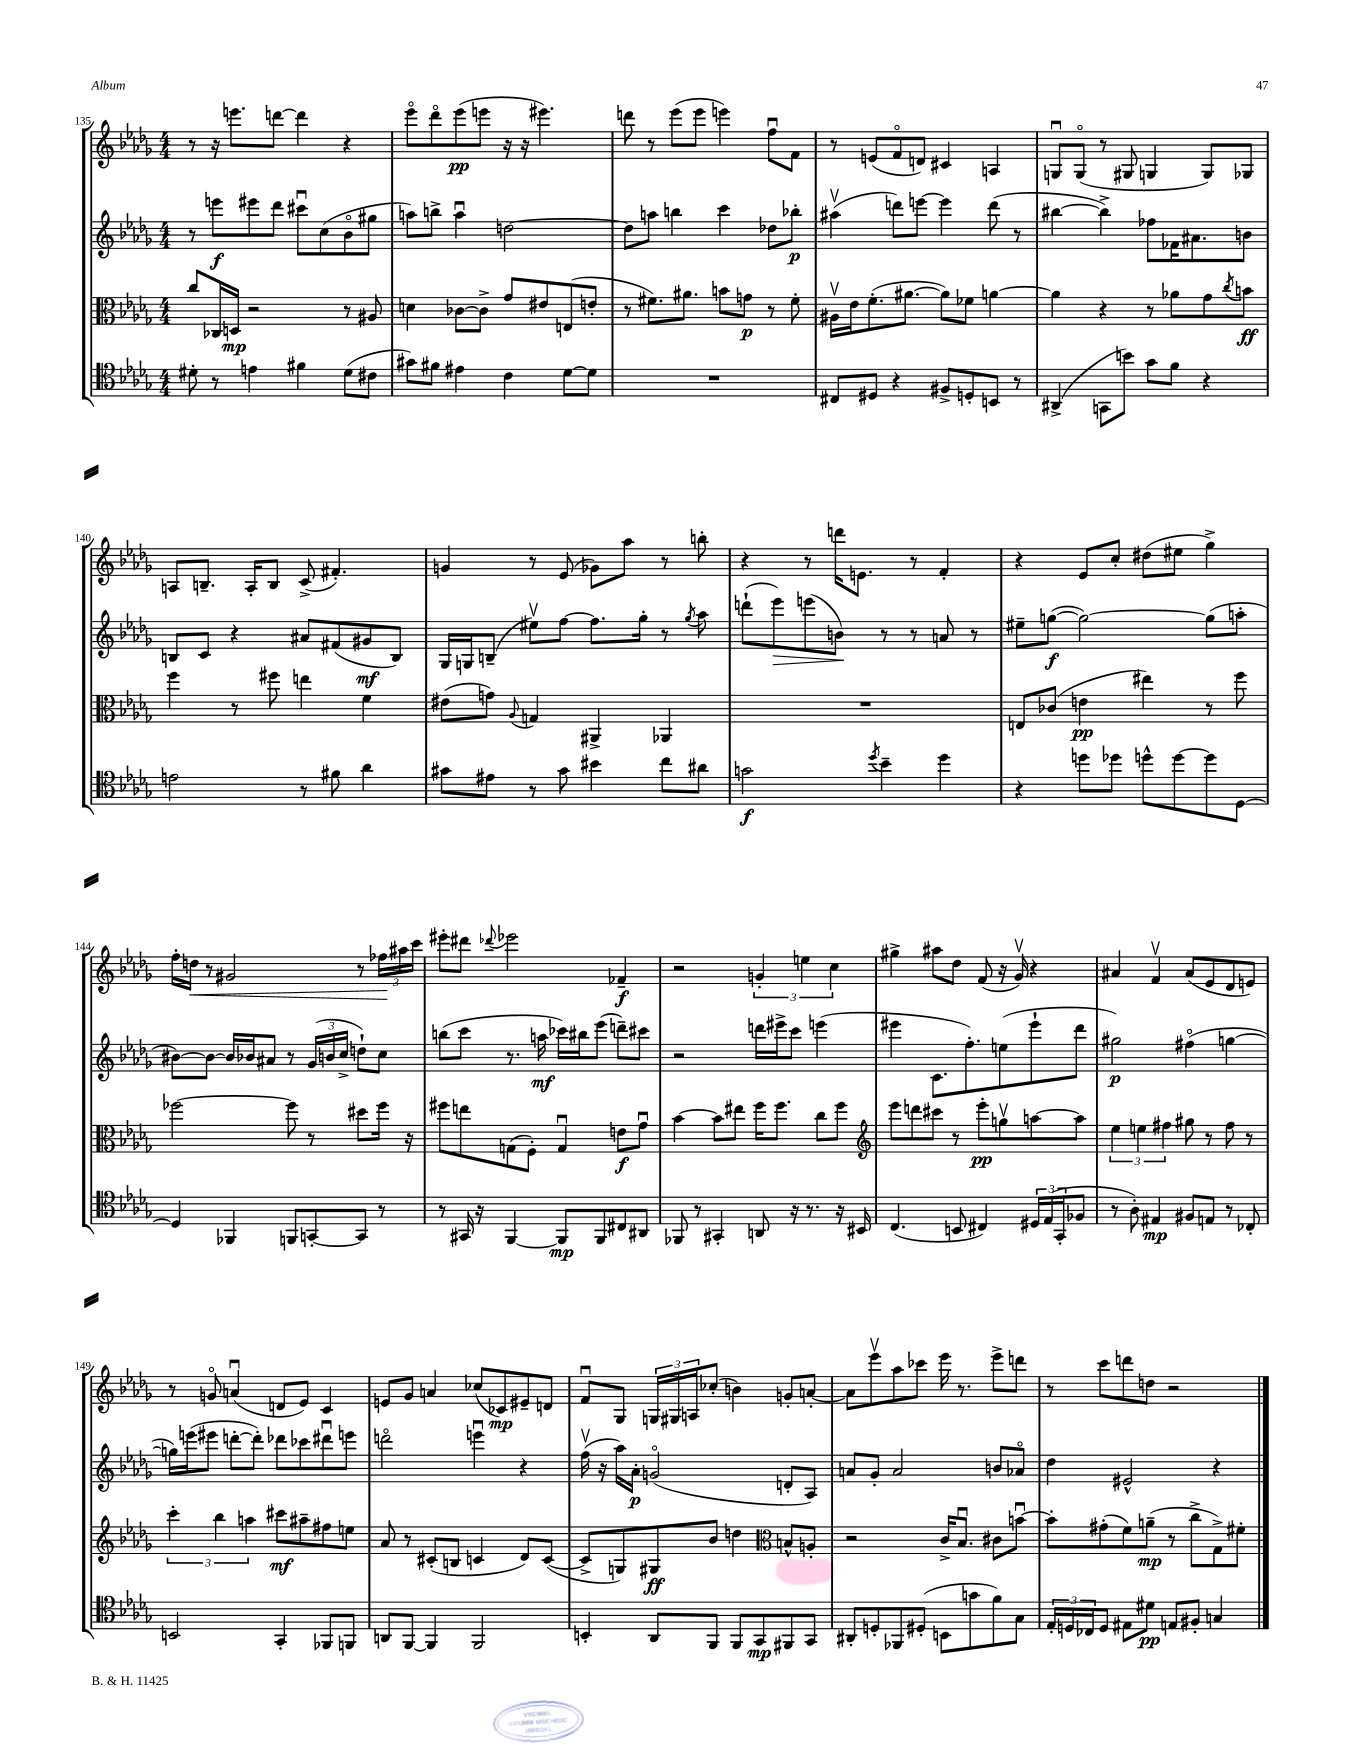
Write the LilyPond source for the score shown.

<<
\new StaffGroup <<
\new Staff = "s0" {
    \clef treble \key des \major \numericTimeSignature \time 4/4
    r8 r16 e'''8. d'''8~ d'''4 r4 |
    ees'''8\flageolet des'''8\flageolet ees'''8\pp( e'''8 r16 r16 eis'''4.) |
    d'''8 r8 ees'''8( ees'''8 e'''4) f''8\downbow f'8 |
    r8 e'8( f'8\flageolet d'8) cis'4 a4 |
    g8\downbow g8\flageolet( r8 gis8 g4 g8) ges8 |
    a8 b8.-- a16-. b8 c'8->( fis'4.-.) |
    g'4 r8 ees'8( ges'8) aes''8 r8 b''8-. |
    r4 r8 d'''16 e'8. r8 f'4-. |
    r4 ees'8 c''8-. dis''8( eis''8 ges''4->) |
    f''16-. d''16\< r8 gis'2 r8 \tuplet 3/2 { fes''16\! ais''16 c'''16 } |
    eis'''8-. dis'''8 \appoggiatura { des'''8 } ees'''2 fes'4--\f |
    r2 \tuplet 3/2 { g'4-. e''4 c''4 } |
    gis''4-> ais''8 des''8 f'8( r16 ges'16\upbow) r4 |
    ais'4 f'4\upbow ais'8( ees'8 des'8 e'8) |
    r8 g'8\flageolet a'4\downbow( d'8 ees'8) c'4 |
    e'8 ges'8 a'4 ces''8( ces'8\mp) eis'8-- d'8 |
    f'8\downbow ges8 \tuplet 3/2 { g16 gis16 a16 } ces''8-.( b'4) g'8-. a'8~-. |
    a'8 ees'''8\upbow aes''8 ces'''8 ees'''16 r8. ees'''8-> d'''8 |
    r8 c'''8 d'''8 d''8 r2 \bar "|." |
}
\new Staff = "s1" {
    \clef treble \key des \major \numericTimeSignature \time 4/4
    r8 e'''8\f eis'''8 des'''8 cis'''8\downbow c''8( bes'8\flageolet gis''8 |
    a''8) b''8-> a''4\downbow d''2~ |
    d''8 a''8 b''4 c'''4 des''8 bes''8-.\p |
    ais''4\upbow( d'''8) e'''8~ e'''4 d'''8( r8 |
    bis''4~ bis''4->) fes''8 fes'16 ais'8. b'8 |
    b8 c'8 r4 ais'8 fis'8( gis'8\mf b8) |
    ges16 g16 b8--( eis''8\upbow) f''8~ f''8. ges''16-. r8 \acciaccatura { ges''8 } aes''8 |
    d'''8-!( ees'''8\>) e'''8( b'8\!) r8 r8 a'8 r8 |
    eis''8-- g''8~\f( g''2~) g''8( a''8-. |
    bis'8~) bis'8~ bis'16 bes'16 ais'8 r8 \tuplet 3/2 { ges'16( b'16 c''16-> } d''8-!) c''8 |
    b''8( c'''8 r8. a''16\mf ces'''16) bis''16 ees'''8( d'''8--) cis'''8 |
    r2 d'''16 eis'''16-> c'''8 e'''4( |
    eis'''4 c'8. f''8.-.) e''8( eis'''8-! des'''8 |
    gis''2\p) fis''4\flageolet( g''4~ |
    g''16) e'''16( eis'''8 d'''8~-. d'''8-.) des'''8 ces'''8 dis'''8\downbow e'''8 |
    d'''2\flageolet e'''4\downbow r4 |
    f''16\upbow( r16 aes''16) aes'16-.\p g'2\flageolet( d'8-. aes8) |
    a'8 ges'8-. a'2 b'8 aes'8\flageolet |
    des''4 eis'2-^ r4 \bar "|." |
}
\new Staff = "s2" {
    \clef alto \key des \major \numericTimeSignature \time 4/4
    c''8 ces16 d16\mp r2 r8 ais8 |
    d'4 ces'8~ ces'8-> ges'8 eis'8 e8( e'8-. |
    r8 fis'8.) ais'8. b'8 g'8\p r8 fis'8-. |
    ais16\upbow ees'16 f'8.-.( ais'8.~ ais'8) fes'8 a'4~ |
    a'4 r4 r8 aes'8 ges'8 \acciaccatura { c''8 } b'8\ff |
    f''4 r8 fis''8 e''4 f'4 |
    eis'8( g'8) \appoggiatura { aes8 } g4 ais,4-> aes,4 |
    R1 |
    e8 ces'8( e'4\pp eis''4) r8 f''8 |
    fes''2~ fes''8 r8 dis''8 fes''16 r16 |
    fis''8 e''8 g8( f8-.) g4\downbow e'8\f ges'8\downbow |
    bes'4~ bes'8 eis''8 f''16 f''8. c''8 f''8 |
    \clef treble ees'''8 d'''8 cis'''8 r8 ees'''8-.\pp g''8\upbow a''8~ a''8 |
    \tuplet 3/2 { ees''4 e''4 fis''4 } gis''8 r8 fis''8 r8 |
    \tuplet 3/2 { c'''4-. bes''4 a''4 } cis'''8\mf ais''8-- fis''8 e''8 |
    aes'8 r8 cis'8-.( b8 c'4 des'8) c'8~( |
    c'8-> g8) gis8\ff bes'8 d''4 \clef alto b8-^ a8-. |
    r2 c'16-> bes8.\downbow cis'8 b'8~\downbow |
    b'8-. gis'8-.( f'8) a'8--\mp( r8 c''8-> ges8->) fis'8-. \bar "|." |
}
\new Staff = "s3" {
    \clef tenor \key des \major \numericTimeSignature \time 4/4
    dis'8-. r8 e'4 fis'4 dis'8( cis'8 |
    gis'8) fis'8 eis'4 c'4 des'8~ des'8 |
    R1 |
    cis8 dis8 r4 fis8-> d8-. b,8 r8 |
    ais,4->( g,8 b'8) ges'8 f'8 r4 |
    e'2 r8 fis'8 aes'4 |
    gis'8 eis'8 r8 gis'8 bis'4 c''8 ais'8 |
    g'2\f \acciaccatura { des''8 } bes'4-- des''4 |
    r4 d''8 des''8 d''8-^ d''8~ d''8 des8~ |
    des4 fes,4 f,8 g,8~-. g,8 r8 |
    r8 gis,16 r16 f,4~ f,8\mp f,8 cis8 ais,8 |
    fes,8 r8 gis,4-. a,8 r16 r8. r16 bis,16 |
    c4.( b,8 cis4) \tuplet 3/2 { dis16 ees16( ges,16-. } fes8 |
    r8 aes8-.) eis4\mp fis8 e8 r8 ces8-. |
    b,2 ges,4-. fes,8 f,8 |
    a,8 f,8~ f,4 f,2 |
    b,4-. aes,8 f,8 f,8 ges,8\mp fis,8 ges,8 |
    ais,8-. d8-. fes,8 dis8-.( b,8 g'8 f'8) ges8 |
    \tuplet 3/2 { ees16-. d16 ces16 } d8 eis8 dis'8\pp e8 fis8-. g4 \bar "|." |
}
>>
>>
\layout { \context { \Score currentBarNumber = #135 } }
